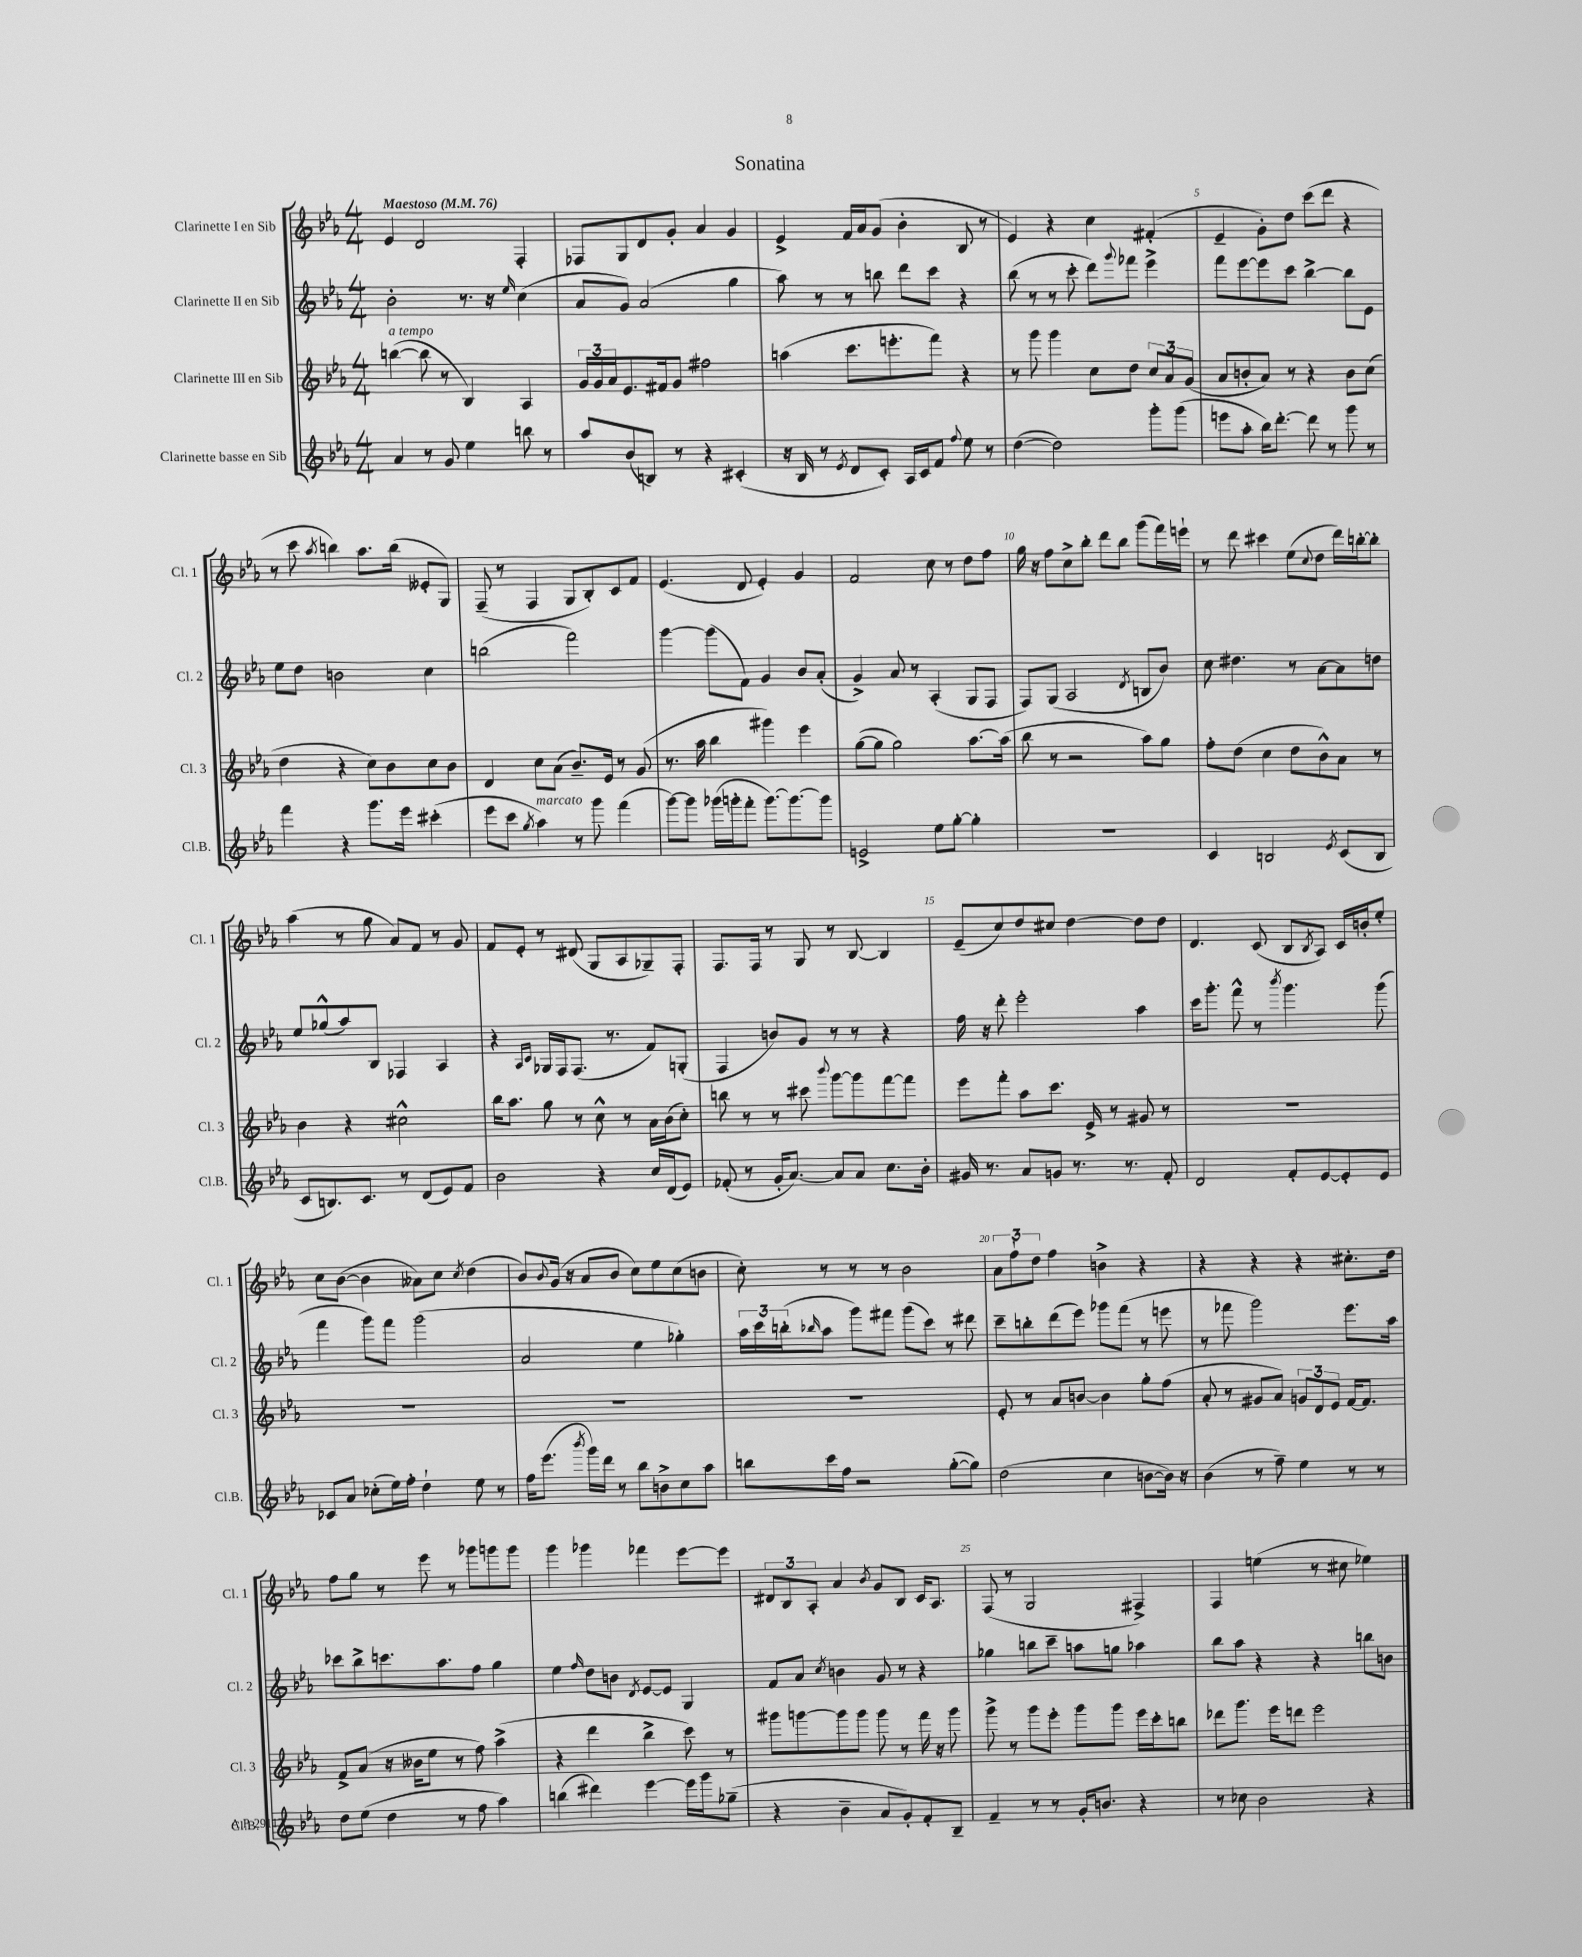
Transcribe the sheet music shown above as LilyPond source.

\header { title = "Sonatina" }
<<
\new StaffGroup <<
\new Staff = "s0" \with { instrumentName = "Clarinette I en Sib" shortInstrumentName = "Cl. 1" } {
    \clef treble \key ees \major \numericTimeSignature \time 4/4 \tempo "Maestoso" 4 = 76
    ees'4 d'2 f4-. |
    fes8 g8 d'8 g'8-. aes'4 g'4 |
    ees'4-> f'16 aes'16 g'8( bes'4-. bes8 r8 |
    ees'4) r4 c''4 fis'4-.( |
    ees'4-- g'8-.) d''8 c'''8( d'''8 r4 |
    r8 c'''8 \acciaccatura { aes''8 } b''4) aes''8. b''16( eeses'8-. g8) |
    f8--( r8 f4 g8 bes8-.) c'8 f'8 |
    ees'4.( d'8 ees'4-.) g'4 |
    f'2 c''8 r8 d''8 f''8 |
    g''16 r16 f''8 c''8-> bes''8-. d'''8 bes''8 g'''8( f'''16) e'''16-! |
    r8 d'''8 cis'''4 ees''8( \appoggiatura { c''8 } d''8 d'''16) b''16~-. b''8-. |
    aes''4( r8 g''8 aes'8) f'8 r8 g'8 |
    f'8 ees'8-. r8 dis'8( g8 aes8 ges8--) f8-. |
    f8. f16 r8 g8 r8 bes8~ bes4 |
    ees'8--( c''8) d''8 cis''8 d''4~ d''8 d''8 |
    d'4. c'8( bes8 \acciaccatura { bes8 } aes8) c'16 b'16-. ees''8-. |
    c''8 bes'8~( bes'4 aeses'8) c''8 \acciaccatura { c''8 } d''4( |
    bes'8) \appoggiatura { bes'8 } g'16( r16 aes'8 bes'8 c''8) ees''8 c''8( b'8 |
    c''8-.) r8 r8 r8 bes'2 |
    \tuplet 3/2 { aes'8 f''8-! d''8 } f''4 b'4-> r4 |
    r4 r4 r4 cis''8.-. d''16 |
    f''8 g''8 r8 ees'''8 r8 ges'''8 g'''8 g'''8 |
    g'''4 ges'''4 fes'''4 ees'''8~ ees'''8 |
    \tuplet 3/2 { dis'8 bes8 aes8-. } aes'4 \acciaccatura { bes'8 } g'8 bes8 c'16 aes8. |
    f8( r8 g2 fis4->) |
    f4 e''4( r8 cis''8 ees''4) \bar "|." |
}
\new Staff = "s1" \with { instrumentName = "Clarinette II en Sib" shortInstrumentName = "Cl. 2" } {
    \clef treble \key ees \major \numericTimeSignature \time 4/4
    bes'2-. r8. r16 \grace { ees''16 } c''4( |
    aes'8 g'8) aes'2( g''4 |
    aes''8) r8 r8 b''8 d'''8 c'''8 r4 |
    bes''8( r8 r8 c'''8-. d'''8) \appoggiatura { g'''8 } fes'''8 ees'''4-> |
    f'''8 ees'''8~ ees'''8 c'''8 bes''4~-> bes''8 ees'8 |
    ees''8 d''8 b'2 c''4 |
    b''2( f'''2) |
    g'''4~ g'''8( f'8) g'4 bes'8 aes'8-.( |
    g'4->) aes'8 r8 aes4-.( g8 f8 |
    f8) g8( aes2 \acciaccatura { d'8 } b8 bes'8) |
    c''8 dis''4. r8 aes'8~ aes'8 d''8 |
    ees''8 ges''8-^( aes''8) bes8 fes4 aes4 |
    r4 \grace { aes16 c'16 } ges16 f16 f8.( r8. f'8) g8-.( |
    f4 b'8) g'8 r8 r8 r4 |
    f''16 r16 d'''8-. ees'''2-. aes''4 |
    c'''16 g'''8.-. f'''8-^ r8 \acciaccatura { bes'''8 } g'''4. g'''8( |
    f'''4 g'''8) f'''8 g'''2( |
    aes'2 ees''4 ges''4-.) |
    \tuplet 3/2 { aes''16 c'''16 b''16-.( } \grace { bes''16 } aes''8 g'''8) fis'''8 g'''8( c'''8) r8 dis'''8 |
    c'''8-- b''8-. d'''8( ees'''8) ges'''8 f'''8( r8 e'''8 |
    r8 fes'''8 g'''2) ees'''8. aes''16 |
    ces'''8 bes''8-> c'''8. aes''8. f''8 g''4 |
    ees''4 \grace { f''16 } d''8 b'8 \acciaccatura { d'8 } ees'8~ ees'8 g4 |
    f'8 aes'8 \acciaccatura { c''8 } b'4 g'8 r8 r4 |
    ges''4 b''8 c'''8-- a''8 g''8 aes''4 |
    bes''8 aes''8 r4 r4 b''8 b'8 \bar "|." |
}
\new Staff = "s2" \with { instrumentName = "Clarinette III en Sib" shortInstrumentName = "Cl. 3" } {
    \clef treble \key ees \major \numericTimeSignature \time 4/4
    b''4~^\markup { \italic "a tempo" }( b''8 r8 bes4) aes4 |
    \tuplet 3/2 { g'16 g'16 aes'16 } ees'8. fis'16 g'8 fis''2 |
    a''4( c'''8. e'''8.-. f'''8) r4 |
    r8 g'''8 g'''4 c''8 d''8 \tuplet 3/2 { c''8 aes'8 g'8( } |
    aes'8 b'8-. aes'8) r8 r4 b'8 c''8( |
    d''4 r4 c''8) bes'8 c''8 bes'8 |
    d'4 c''8 aes'8( bes'8.--) ees'16 r8 g'8( |
    r8. aes''16 bes''4 gis'''4) ees'''4 |
    g''8~( g''8 g''2) aes''8.~ aes''16( |
    bes''8 r8 r2 aes''8) g''8 |
    f''8-. d''8( c''4 d''8 bes'8-^) aes'8 r8 |
    bes'4 r4 cis''2-^ |
    bes''16 aes''8. g''8 r8 c''8-^ r8 aes'16 bes'16( c''8-.) |
    b''8 r8 r8 cis'''8 \appoggiatura { bes'''8 } g'''8~ g'''8 f'''8~ f'''8 |
    ees'''8 f'''8-. aes''8 c'''8. ees'16-> r8 gis'8 r8 |
    R1 |
    R1 |
    R1 |
    R1 |
    ees'8-. r8 aes'8 b'8~ b'4 g''8-. f''8( |
    aes'8-. r8 gis'8 aes'8) \tuplet 3/2 { g'8 d'8 ees'8 } f'16~ f'8. |
    f'8-> aes'8( r16 beses'16 ees''8 r8 f''8) aes''4->( |
    r4 d'''4 bes''4-> c'''8) r8 |
    gis'''8 g'''8~ g'''8 g'''8 g'''8 r8 f'''16 r16 g'''8 |
    g'''8-> r8 g'''8 ees'''8-. g'''8 g'''8 ees'''16 c'''16-. b''8 |
    des'''8 g'''8. ees'''16 d'''8 ees'''2 \bar "|." |
}
\new Staff = "s3" \with { instrumentName = "Clarinette basse en Sib" shortInstrumentName = "Cl.B." } {
    \clef treble \key ees \major \numericTimeSignature \time 4/4
    aes'4 r8 g'8 ees''4 b''8 r8 |
    aes''8 bes'8( b8) r8 r4 cis'4-.( |
    r16 bes16 r8 \acciaccatura { ees'8 } d'8 c'8-.) aes16 c'16 f'8 \appoggiatura { f''8 } ees''8 r8 |
    d''4~( d''2) g'''8-. g'''8( |
    e'''8 aes''8-. bes''16) d'''8.~-. d'''8 r8 g'''8 r8 |
    f'''4 r4 g'''8. ees'''16 cis'''4-.( |
    ees'''8 c'''8 \acciaccatura { g''8 } aes''4^\markup { \italic "marcato" }) r8 g'''8 f'''4( |
    g'''8~) g'''8 ges'''16( g'''16-. f'''8-. g'''8.~) g'''8.~ g'''8 |
    e'2-> ees''8 g''8~-. g''4-. |
    R1 |
    c'4 b2 \acciaccatura { ees'8 } c'8( b8 |
    c'8 b8.) c'8. r8 d'8( ees'8) f'8 |
    bes'2 r4 c''16 d'16( ees'8) |
    fes'8-.( r8 g'16-. aes'8.~) aes'8 aes'8 c''8. bes'16-. |
    gis'16 r8. aes'8 g'8 r8. r8. f'8-. |
    d'2 f'8-. ees'8~ ees'8-. ees'8 |
    ces'8 aes'8 ces''8-.( ees''16) f''16-. d''4-! ees''8 r8 |
    f''16 ees'''8.( \acciaccatura { bes'''8 } g'''16) d'''16 r8 bes''8 b'8-> c''8 aes''8 |
    b''8 c'''16 f''16 r2 g''8~-.( g''8) |
    d''2( c''4 b'8~ b'16) r16 |
    bes'4( r8 f''8--) ees''4 r8 r8 |
    d''8 ees''8( d''4 r8 f''8 aes''4) |
    b''4( dis'''4) ees'''4~ ees'''16 g'''16 ges''8--( |
    r4 bes'4-- aes'8 g'8-.) f'8-. bes8-- |
    f'4-- r8 r8 g'16-. b'8. r4 |
    r8 ces''8 bes'2 r4 \bar "|." |
}
>>
>>
\layout { \context { \Score \override BarNumber.break-visibility = ##(#f #t #t) barNumberVisibility = #(every-nth-bar-number-visible 5) } }
